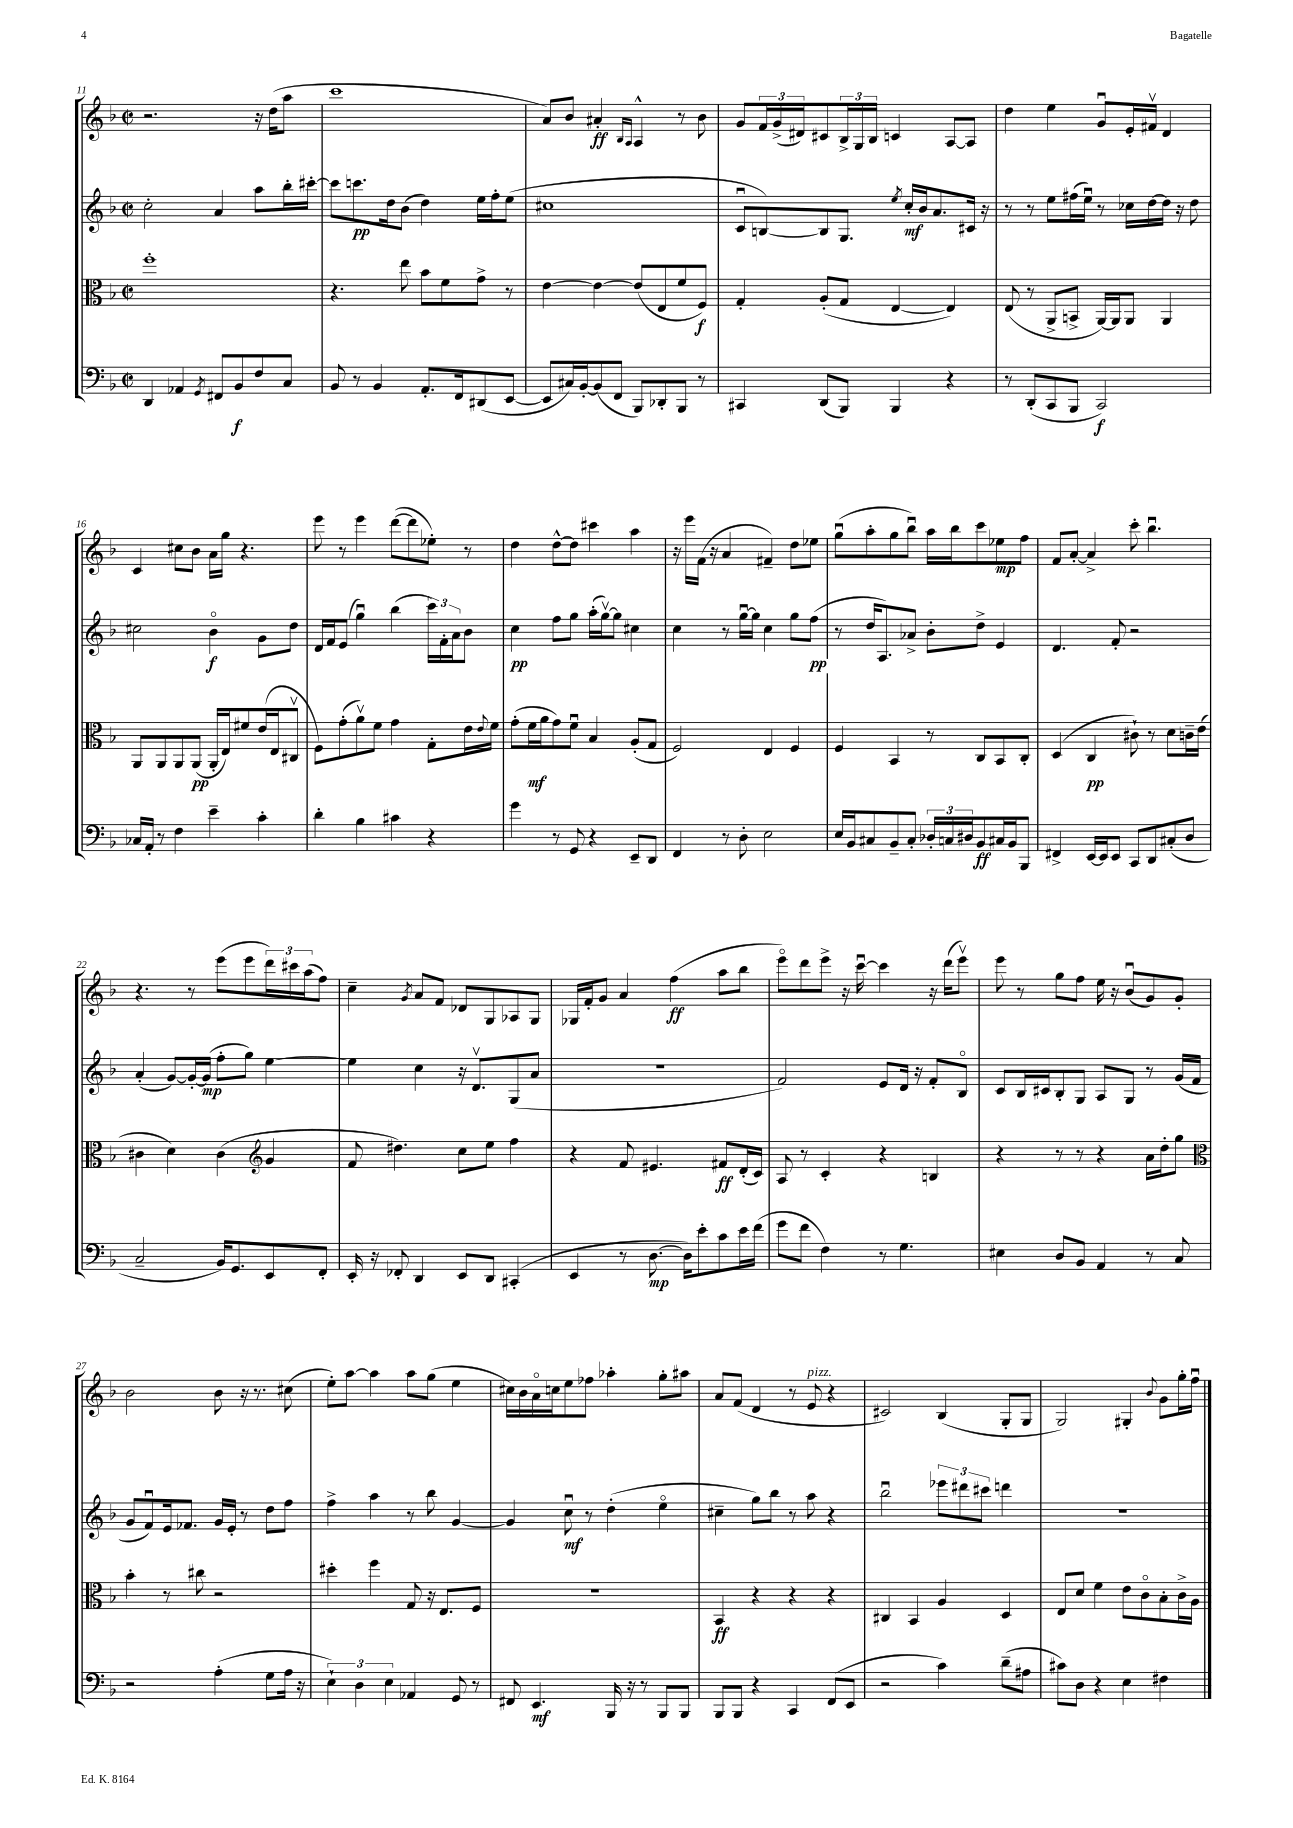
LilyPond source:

<<
\new StaffGroup <<
\new Staff = "s0" {
    \clef treble \key f \major \defaultTimeSignature \time 2/2
    r2. r16 d''16( a''8 |
    c'''1 |
    a'8) bes'8 ais'4-.\ff \grace { bes16 a16 } a4-^ r8 bes'8 |
    g'8 \tuplet 3/2 { f'16 g'16->( dis'16) } cis'8 \tuplet 3/2 { bes16-> g16 bes16 } c'4 a8~ a8 |
    d''4 e''4 g'8\downbow e'16-. fis'16\upbow d'4 |
    c'4 cis''8 bes'8 a'16 g''16 r4. |
    e'''8 r8 e'''4 d'''8~( d'''8 ees''8-.) r8 |
    d''4 d''8~-^ d''8 cis'''4 a''4 |
    r16 e'''16 f'16( r16 a'4 fis'4--) d''8 ees''8 |
    g''8\downbow( a''8-. g''8 bes''8\downbow) a''16 bes''16 c'''8 ees''8\mp f''8 |
    f'8 a'8~-. a'4-> c'''8-. bes''4.\downbow |
    r4. r8 e'''8( e'''8 \tuplet 3/2 { d'''16) cis'''16 a''16( } f''8) |
    c''4-- \acciaccatura { g'8 } a'8 f'8 des'8 g8 aes8 g8 |
    ges16 f'16-. g'8 a'4 f''4\ff( a''8 bes''8 |
    e'''8\flageolet) d'''8 e'''8-> r16 c'''16~\downbow c'''4 r16 d'''16( e'''8\upbow) |
    e'''8 r8 g''8 f''8 e''16 r16 bes'8\downbow( g'8) g'8-. |
    bes'2 bes'8 r16 r8. cis''8( |
    e''8-.) a''8~ a''4 a''8 g''8( e''4 |
    cis''16) bes'16 a'16\flageolet c''16 e''8 fes''8 aes''4-. g''8-. ais''8 |
    a'8 f'8( d'4 r8 e'8^\markup { \italic "pizz." } r4 |
    cis'2) bes4( g8-. g8 |
    g2) gis4-. \appoggiatura { bes'8 } g'8 g''16-. f''16\downbow \bar "|." |
}
\new Staff = "s1" {
    \clef treble \key f \major \defaultTimeSignature \time 2/2
    c''2-. a'4 a''8 bes''16-. cis'''16~-. |
    cis'''8 c'''8.\pp d''16 bes'8( d''4) e''16 f''16-. e''8( |
    cis''1 |
    c'8\downbow b8~) b8 g8. \acciaccatura { e''8 } c''16-.\mf bes'16 a'8. cis'16 r16 |
    r8 r8 e''8 fis''16( e''16\downbow) r8 ces''16 d''16~ d''16 r16 d''8 |
    cis''2 bes'4\flageolet\f g'8 d''8 |
    d'16 f'16 e'8( g''4\downbow) bes''4( \tuplet 3/2 { c'''16) f'16-. a'16 } bes'8 |
    c''4\pp f''8 g''8 a''16-.( g''16~\upbow) g''8 cis''4 |
    c''4 r8 g''16~\downbow g''16 c''4 g''8 f''8\pp( |
    r8 d''16 a8.) aes'8-> bes'8-. d''8-> e'4 |
    d'4. f'8-. r2 |
    a'4-.( g'8~) g'16~-. g'16\mp( f''8-. g''8) e''4~ |
    e''4 c''4 r16 d'8.\upbow g8( a'8 |
    R1 |
    f'2) e'8 d'16 r16 f'8-. bes8\flageolet |
    c'8 bes16 cis'16 bes8-. g8 a8 g8 r8 g'16( f'16 |
    g'8 f'8\downbow) e'16 fes'8. g'16 e'16-. r8 d''8 f''8 |
    f''4-> a''4 r8 bes''8 g'4~ |
    g'4 c''8\downbow\mf r8 d''4-.( e''4\flageolet |
    cis''4-- g''8) bes''8 r8 a''8 r4 |
    bes''2\downbow \tuplet 3/2 { ees'''8 dis'''8 cis'''8 } d'''4 |
    R1 \bar "|." |
}
\new Staff = "s2" {
    \clef alto \key f \major \defaultTimeSignature \time 2/2
    f''1-. |
    r4. e''8 bes'8 f'8 g'8-> r8 |
    e'4~ e'4~ e'8( e8 f'8 f8\f) |
    g4-. a8-.( g8 e4~ e4) |
    e8( r8 a,8-> b,8-> a,16~) a,16 a,8 a,4 |
    a,8 a,8 a,8 a,8\pp( a,16-. e16) fis'8 e'16( e16 cis8\upbow |
    f8) g'8-.( a'8\upbow) f'8 g'4 g8-. e'16 \appoggiatura { e'8 } f'16 |
    g'8-.( f'16\mf a'16 g'8) f'8\downbow bes4 a8-.( g8 |
    f2) e4 f4 |
    f4 bes,4 r8 c8 bes,8 c8-. |
    d4( c4\pp cis'8-!) r8 d'8 c'16-- e'16( |
    cis'4 d'4) cis'4( \clef treble g'4 |
    f'8 dis''4.) c''8 e''8 f''4 |
    r4 f'8 eis'4. fis'8\ff d'16-.( c'16) |
    a8 r8 c'4-. r4 b4 |
    r4 r8 r8 r4 a'16 d''16-. g''8 |
    \clef alto bes'4-. r8 cis''8 r2 |
    dis''4-. f''4 g8 r16 e8. f8 |
    r1 |
    bes,4\ff r4 r4 r4 |
    cis4 bes,4 a4 d4 |
    e8 d'8 f'4 e'8 c'8\flageolet bes8-. c'16-> a16 \bar "|." |
}
\new Staff = "s3" {
    \clef bass \key f \major \defaultTimeSignature \time 2/2
    d,4 aes,4 \acciaccatura { g,8 } fis,8 bes,8\f f8 c8 |
    bes,8 r8 bes,4 a,8.-. f,16 dis,8( e,8~ |
    e,8 cis16) bes,16~-. bes,8( f,8 bes,,8) des,8-. bes,,8 r8 |
    cis,4 d,8( bes,,8) bes,,4 r4 |
    r8 d,8-.( c,8 bes,,8 c,2\f) |
    ces16 a,16-. r8 f4 e'4-- c'4-. |
    d'4-. bes4 cis'4 r4 |
    g'4 r8 g,8 r4 e,8-- d,8 |
    f,4 r8 d8-. e2 |
    e16 bes,16 cis8 bes,8-- cis8-. \tuplet 3/2 { des16-. c16 dis16 } bes,8\ff cis16 bes,16 bes,,8 |
    fis,4-> e,16~ e,16 e,8 c,8 d,8 cis8-.( d8 |
    c2-- bes,16) g,8. e,8 f,8-. |
    e,16-. r16 fes,8-. d,4 e,8 d,8 cis,4-.( |
    e,4 r8 d8.~\mp d16) e'8-. c'8 e'16 f'16( |
    g'8 f'8 f4) r8 g4. |
    eis4 d8 bes,8 a,4 r8 c8 |
    r2 a4-.( g8 a16 r16 |
    \tuplet 3/2 { e4-!) d4 e4 } aes,4 g,8 r8 |
    fis,8 e,4.\mf bes,,16 r16 r8 bes,,8 bes,,8 |
    bes,,8 bes,,8 r4 c,4 f,8( e,8 |
    r2 c'4) d'8--( ais8 |
    cis'8) d8 r4 e4 fis4 \bar "|." |
}
>>
>>
\layout { \context { \Score currentBarNumber = #11 } }
